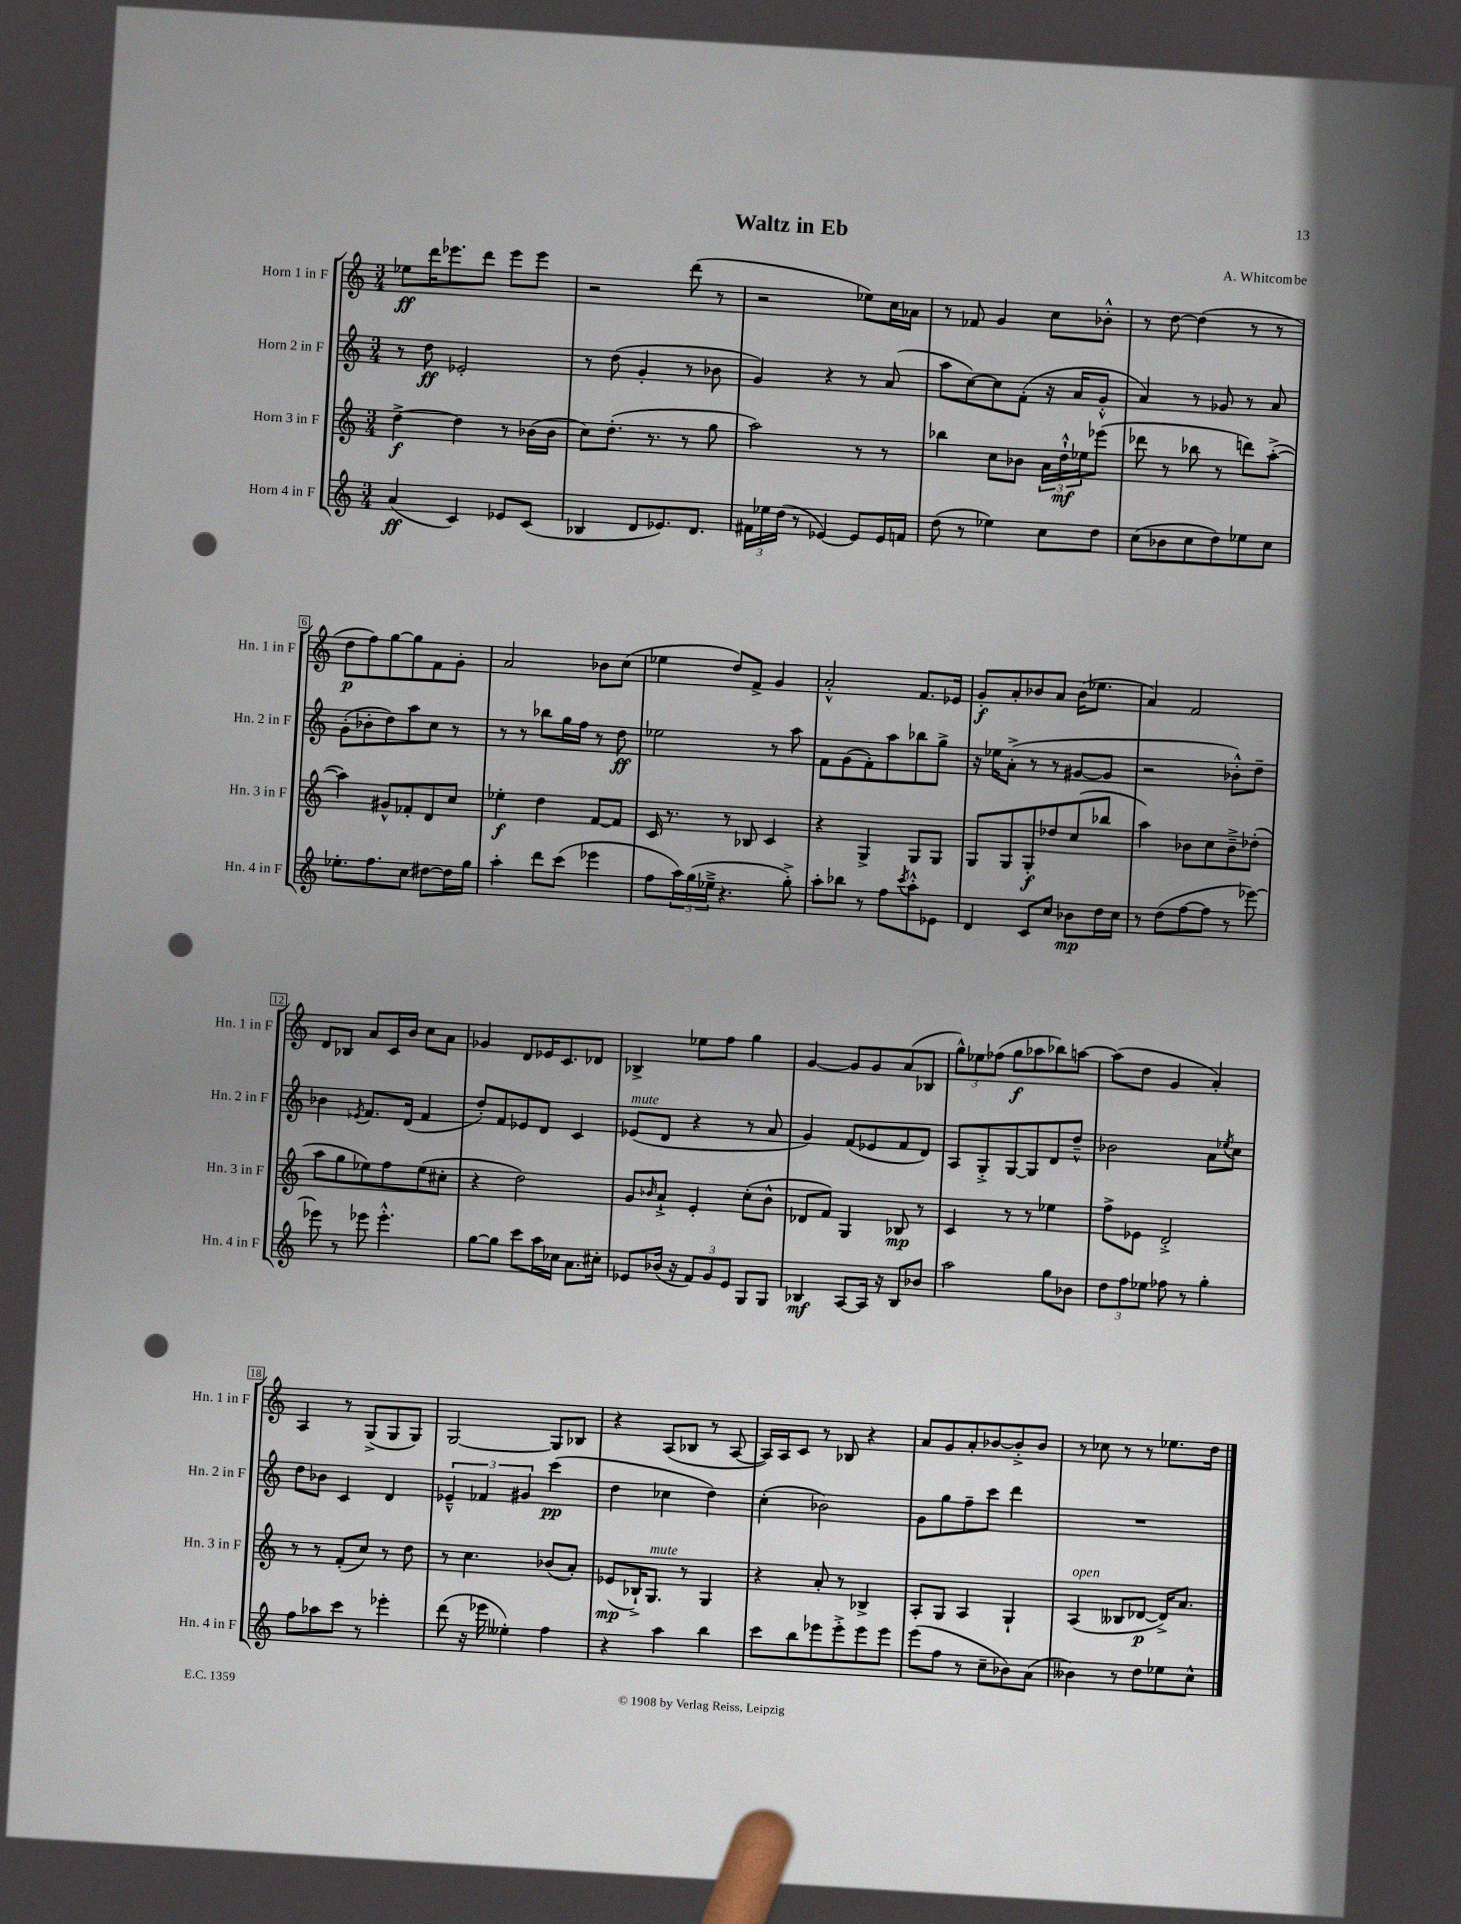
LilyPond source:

\header { title = "Waltz in Eb" composer = "A. Whitcombe" }
<<
\new StaffGroup <<
\new Staff = "s0" \with { instrumentName = "Horn 1 in F" shortInstrumentName = "Hn. 1 in F" } {
    \clef treble \key c \major \numericTimeSignature \time 3/4
    ees''8\ff d'''16 ees'''8. d'''8 ees'''8 ees'''8 |
    r2 d'''8( r8 |
    r2 ees''8) c''16 aes'16 |
    r8 fes'8 g'4 c''8 bes'8-.-^ |
    r8 d''8~ d''4( r8 r8 |
    d''8\p f''8) g''8~ g''8 f'8 g'8-. |
    a'2 bes'8 c''8( |
    ees''4 d''8) f'8-> g'4 |
    a'2-.-^ f'8. ees'16 |
    g'8-.\f a'8-. bes'8 a'8 bes'16( ees''8. |
    a'4) f'2 |
    d'8 bes8 a'8 c'16 b'16 c''8 a'8 |
    ges'4 d'8 ees'16 c'8. des'8 |
    bes4-> ees''8 f''8 g''4 |
    g'4~ g'8 g'8 a'8( bes8 |
    \tuplet 3/2 { g''8-^) ees''8 fes''8( } g''8\f aes''8 bes''8) a''8~ |
    a''8( d''8 g'4 a'4-.) |
    a4 r8 g8->( g8 g8) |
    g2~ g8 bes8 |
    r4 a8( bes8 r8 a8~ |
    a16) a16 c'8 r8 bes8 r4 |
    a'8 g'8 a'8-. bes'8~ bes'8-.-> bes'8 |
    r8 ces''8 r8 r8 ees''8. d''16 \bar "|." |
}
\new Staff = "s1" \with { instrumentName = "Horn 2 in F" shortInstrumentName = "Hn. 2 in F" } {
    \clef treble \key c \major \numericTimeSignature \time 3/4
    r8 d''8\ff ees'2-. |
    r8 d''8( g'4-. r8 bes'8 |
    g'4) r4 r8 a'8( |
    a''8 c''8~) c''8 f'8-.( r16 a'16 g'8-.-^ |
    a'4) r8 ges'8 r8 a'8 |
    g'8-.( bes'8-. d''8) a''8 c''8 r8 |
    r8 r8 bes''8 g''16 f''16 r8 d''8\ff |
    ees''2 r8 a''8 |
    f'8 g'8( f'8-.) a''8 bes''8 g''8-> |
    r16 ees''16 a'8-.->( r8 r8 gis'8~ gis'8 |
    r2 bes'8-.-^) d''8-- |
    bes'4 \acciaccatura { ees'8 } f'8. d'16( f'4 |
    d''8-.) f'8 ees'8 d'8 c'4 |
    ees'8^\markup { \italic "mute" }( d'8 r4 r8 a'8 |
    g'4) f'8( ees'8 f'8 d'8) |
    a8 g8-.-> g8~ g8 d'8 d''8---^ |
    bes'2 a'8 \acciaccatura { ees''8 } c''8 |
    d''8 bes'8 c'4 d'4 |
    \tuplet 3/2 { ees'4---^ fes'4 gis'4 } c'''4\pp( |
    d''4 ces''4 d''4) |
    c''4-.( bes'2) |
    g'8 g''8 f''8-- c'''8 d'''4 |
    R2. \bar "|." |
}
\new Staff = "s2" \with { instrumentName = "Horn 3 in F" shortInstrumentName = "Hn. 3 in F" } {
    \clef treble \key c \major \numericTimeSignature \time 3/4
    d''4~->\f d''4 r8 bes'16( bes'16 |
    c''8) d''8.-.( r8. r8 g''8 |
    a''2) r8 r8 |
    bes''4 c''8 bes'8 \tuplet 3/2 { a'16 d''16-!-^\mf ees''16 } ees'''8( |
    des'''8 r8 bes''8 r8 d'''8) a''8~-.->( |
    a''4) gis'8-^ fes'8-. d'8 c''8 |
    ees''4-.\f d''4 f'8~ f'8 |
    c'16 r8. r8 bes8 c'4 |
    r4 g4-> g8 g8 |
    g8 g8 g8-.\f des''8 c''8( bes''8 |
    a''4) bes'8 c''8 bes'8---> des''8-.( |
    a''8 g''8 ees''8) f''8 ees''8( cis''8-. |
    r4 d''2) |
    g'8 \grace { bes'16 } a'8-!-> e'4-. c''8-.( bes'8-^ |
    des'8 f'8) g4 bes8\mp r8 |
    c'4 r8 r8 ees''4 |
    f''8-> ees'8 d'2-.-> |
    r8 r8 f'8-.( c''8) r8 d''8 |
    r8 c''4. bes'8( a'8-.) |
    ees'8\mp( bes16-!->) g8.^\markup { \italic "mute" } r8 g4 |
    r4 a'8-. r8 bes4-> |
    a8-. g8 a4 g4-! |
    a4^\markup { \italic "open" }( beses8 des'8~\p des'16->) a'8. \bar "|." |
}
\new Staff = "s3" \with { instrumentName = "Horn 4 in F" shortInstrumentName = "Hn. 4 in F" } {
    \clef treble \key c \major \numericTimeSignature \time 3/4
    a'4\ff( c'4) ees'8 c'8( |
    bes4 d'8 ees'8.) d'8. |
    \tuplet 3/2 { fis'16 ees''16 d''16( } r8 ees'4~) ees'8 ees'16 f'16 |
    d''8( r8 ees''4) c''8 d''8 |
    c''8( bes'8 c''8 d''8) ees''8 c''8 |
    ees''8.-. f''8. c''8 dis''8~ dis''16 g''16 |
    a''4-. d'''8 c'''8( ees'''4 |
    f''8 \tuplet 3/2 { a''16) g''16( ees''16---> } r4. g''8-.->) |
    a''8-. bes''8 r8 f''8 \acciaccatura { c'''8 } a''8-.-^ ees'8 |
    d'4 c'8 c''8 bes'8\mp d''16 c''16 |
    r8 d''8( f''8~ f''8 r8 ees'''8~) |
    ees'''8 r8 ees'''8 ees'''4.-.-^ |
    g''8~ g''8 c'''8 a''16 ces''16 a'8. cis''16-. |
    ees'8 bes'16( r16 \tuplet 3/2 { f'8) g'8 ees'8 } g8 g8 |
    bes4\mf a8~ a16 r16 bes8 bes'8 |
    a''2 g''8 bes'8 |
    \tuplet 3/2 { d''8 f''8 ees''8 } fes''8 r8 g''4-. |
    f''8 aes''8 c'''8 r8 ees'''4-. |
    d'''8( r16 ees'''16 eeses''4-.) f''4 |
    r4 a''4 b''4 |
    c'''8 b''8 ees'''8 ees'''8-.-> ees'''8 ees'''8 |
    e'''8( f''8 r8 c''8-- bes'8) a'8( |
    beses'4) r8 d''8 ees''8 c''8-^ \bar "|." |
}
>>
>>
\layout { \context { \Score \override BarNumber.stencil = #(make-stencil-boxer 0.1 0.3 ly:text-interface::print) } }
